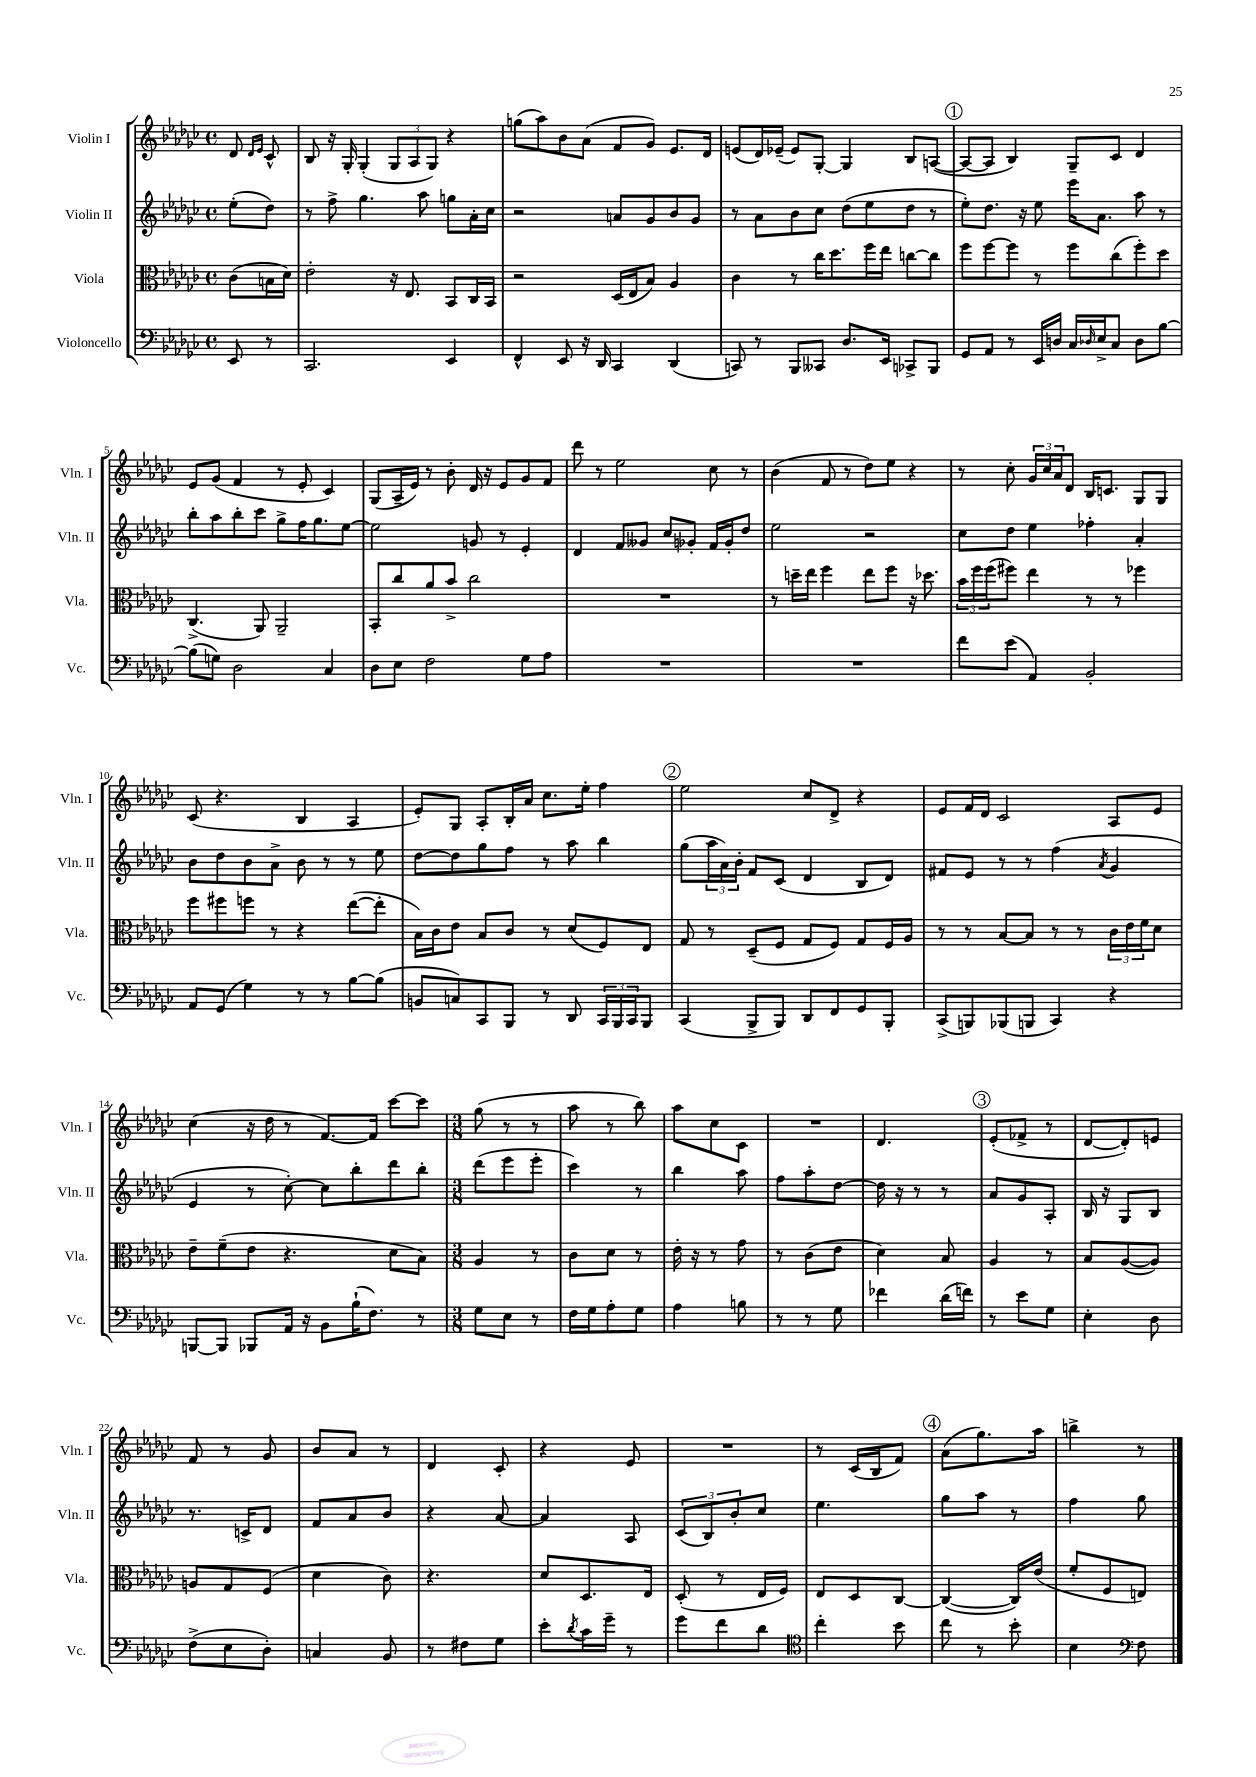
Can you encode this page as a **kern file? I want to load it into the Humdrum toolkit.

**kern	**kern	**kern	**kern
*part4	*part3	*part2	*part1
*staff4	*staff3	*staff2	*staff1
*I"Violoncello	*I"Viola	*I"Violin II	*I"Violin I
*I'Vc.	*I'Vla.	*I'Vln. II	*I'Vln. I
*clefF4	*clefC3	*clefG2	*clefG2
*k[b-e-a-d-g-c-]	*k[b-e-a-d-g-c-]	*k[b-e-a-d-g-c-]	*k[b-e-a-d-g-c-]
*M4/4	*M4/4	*M4/4	*M4/4
*met(c)	*met(c)	*met(c)	*met(c)
=	=	=	=
8EE-/	(8c-\L	(8ee-'\L	8d-/
.	.	.	16qqd-/LL
.	.	.	16qqe-/JJ
8r	16Bn\L	8dd-\J)	8c-^^/
.	16d-\JJ)	.	.
=1	=1	=1	=1
2.CC-/	2e-'\	8r	8B-/
.	.	8ff^\	16r
.	.	.	16G-'/
.	.	4.gg-\	(4G-'/
.	16r	.	12G-/L
.	8.E-/	.	.
.	.	.	12A-/
.	.	8aa-\	.
.	.	.	12G-/J)
4EE-/	8BB-/L	8ggn\L	4r
.	16C-/L	16a-'\L	.
.	16BB-/JJ	16cc-\JJ	.
=2	=2	=2	=2
4FF^^/	2r	2r	(8ggn\L
.	.	.	8aa-\)
8EE-/	.	.	8b-\
16r	.	.	(8a-\J
16DD-/	.	.	.
4CC-/	(16D-/LL	8an/L	8f/L
.	16E-/J	.	.
.	8B-/J)	8g-/	8g-/J)
(4DD-/	4A-/	8b-/	8.e-/L
.	.	8g-/J	.
.	.	.	16d-/Jk
=3	=3	=3	=3
8CCn/)	4c-\	8r	(8en/L
8r	.	8a-\L	16d-/L)
.	.	.	(16e-X~/JJ
8BBB-/L	8r	8b-\	8e-/L)
8CC--X/J	16cc-\KL	8cc-\J	[8G-'/J
.	8.dd-\	.	.
8.D-/L	.	(8dd-\L	4G-/]
.	16ff\L	8ee-\	.
16EE-/Jk	16ee-\JJ	.	.
8CC-X^/L	[8ccn\L	8dd-\J	8B-/L
8BBB-/J	8cc\J]	8r	([8An/J
!!LO:REH:place=s1:t=1
=4	=4	=4	=4
8GG-/L	8ff\L	8ee-'\L)	8A/L_
8AA-/J	[8ff\	8.dd-\J	8A/J]
8r	8ff\J]	.	4B-/)
.	.	16r	.
16EE-/LL	8r	8ee-\	.
16Dn/JJ	.	.	.
16C-/LL	8ff\L	16eee-\KL	8G-~/L
16qqD-X/	.	.	.
16E-^/J	.	8.a-\J	.
8C-/J	(8cc-\	.	8c-/J
8D-\L	8ff'\)	8aa-\	4d-/
[8B-\J	8dd-\J	8r	.
!!LO:LB:g=z
=5	=5	=5	=5
(8B-\L]	(4.C-^/	8bb-'\L	8e-/L
8Gn\J)	.	8aa-\	(8g-/J
2D-\	.	8bb-'\	4f/
.	8AA-/)	8ccc-\J	.
.	2AA-~/	8gg-^\L	8r
.	.	16ff\K	8e-'/
.	.	8.gg-\	.
4C-/	.	.	4c-/)
.	.	[8ee-\J	.
=6	=6	=6	=6
8D-\L	8BB-'/L	2ee-\]	(8G-/L
8E-\J	8cc-/	.	16A-~/L
.	.	.	16e-/JJ)
2F\	8a-/	.	8r
.	8b-^/J	.	8b-'\
.	2cc-\	8gn/	16d-/
.	.	.	16r
.	.	8r	8e-/L
8G-\L	.	4e-'/	8g-/
8A-\J	.	.	8f/J
=7	=7	=7	=7
1r	1r	4d-/	8ddd-\
.	.	.	8r
.	.	8f/L	2ee-\
.	.	8g--X/J	.
.	.	8cc-/L	.
.	.	8g-X'/J	.
.	.	16f/LL	8cc-\
.	.	16g-'/J	.
.	.	8dd-/J	8r
=8	=8	=8	=8
1r	8r	2ee-\	(4b-\
.	16ddn~\LL	.	.
.	16ee-\JJ	.	.
.	4ff\	.	8f/
.	.	.	8r
.	8ee-\L	2r	8dd-\L)
.	8ff\J	.	8ee-\J
.	16r	.	4r
.	8.dd-X\	.	.
=9	=9	=9	=9
8f\L	24b-\LL	8cc-\L	8r
.	24ff\	.	.
.	(24ff\J	.	.
(8e-\J	8ff#X\J)	8dd-\J	8cc-'\
4AA-/)	4ee-\	4ee-\	24g-/LL
.	.	.	24cc-/
.	.	.	24a-/J
.	.	.	8d-/J
2BB-'/	8r	4ff-X'\	16B-/KL
.	.	.	8.cn/J
.	8r	.	.
.	4ff-X\	4a-'/	8G-/L
.	.	.	8G-/J
!!LO:LB:g=z
=10	=10	=10	=10
8AA-/L	8ff\L	8b-\L	(8c-/
(8GG-/J	8ff#X\	8dd-\	4.r
4G-\)	8ffn\J	8b-\	.
.	8r	8a-^\J	.
8r	4r	8b-\	4B-/
8r	.	8r	.
[8B-\L	([8ee-\L	8r	4A-/
(8B-\J]	8ee-'\J]	8ee-\	.
=11	=11	=11	=11
8BBn/L	16B-\LL)	[8dd-\L	8e-'/L)
.	16c-\J	.	.
8Cn/)	8e-\J	8dd-\]	8G-/J
8CC-/	8B-/L	8gg-\	8A-'/L
8BBB-/J	8c-/J	8ff\J	16B-'/L
.	.	.	16a-/JJ
8r	8r	8r	8.cc-\L
8DD-/	(8d-/L	8aa-\	.
.	.	.	16ee-'\Jk
24CC-/LL	8F/)	4bb-\	4ff\
24BBB-/	.	.	.
24CC-/J	.	.	.
8BBB-/J	8E-/J	.	.
!!LO:REH:place=s1:t=2
=12	=12	=12	=12
(4CC-/	8G-/	(8gg-\L	2ee-\
.	8r	24aa-\L	.
.	.	24a-\)	.
.	.	24b-'\JJ	.
8BBB-^/L	(8D-~/L	8f/L	.
8BBB-/J)	8F/J	(8c-/J	.
8DD-/L	8G-/L	4d-/	8cc-/L
8FF/	8F/J)	.	8d-^/J
8GG-/	8G-/L	8B-/L	4r
8BBB-'/J	16F/L	8d-/J)	.
.	16A-/JJ	.	.
=13	=13	=13	=13
(8CC-^/L	8r	8f#X/L	8e-/L
8BBBn/)	8r	8e-/J	16f/L
.	.	.	16d-/JJ
(8BBB-X/	[8B-/L	8r	2c-/
8BBBn/J	8B-/J]	8r	.
4CC-/)	8r	(4ff\	.
.	8r	.	.
.	.	8qa-/	.
4r	24c-\LL	4g-/	8A-/L
.	24e-\	.	.
.	24f\J	.	.
.	8d-\J	.	8e-/J
!!LO:LB:g=z
=14	=14	=14	=14
[8BBBn/L	8e-~\L	4e-/	(4cc-\
8BBB/J]	(8f~\	.	.
8BBB-X/L	8e-\J	8r	16r
.	.	.	16dd-\
16AA-/Jk	4.r	[8cc-'\)	8r
16r	.	.	.
8BB-\L	.	8cc-\L]	[8.f/L)
(16B-`\K	.	8bb-'\	.
8.F\J)	.	.	16f/Jk]
.	8d-\L	8ddd-\	[8ccc-\L
8r	8B-\J)	8bb-'\J	8ccc-\J]
=15	=15	=15	=15
*M3/8	*M3/8	*M3/8	*M3/8
8G-\L	4A-/	(8ddd-\L	(8gg-\
8E-\J	.	8eee-\	8r
8r	8r	8eee-'\J	8r
=16	=16	=16	=16
16F\LL	8c-\L	4ccc-\)	8aa-\
16G-\J	.	.	.
8A-'\	8d-\J	.	8r
8G-\J	8r	8r	8bb-\)
=17	=17	=17	=17
4A-\	16e-'\	4bb-\	8aa-\L
.	16r	.	.
.	8r	.	8cc-\
8Bn\	8g-\	8aa-\	8c-\J
=18	=18	=18	=18
8r	8r	8ff\L	4.r
8r	(8c-\L	8aa-'\	.
8G-\	8e-\J	[8dd-\J	.
=19	=19	=19	=19
4f-X\	4d-\)	16dd-\]	4.d-/
.	.	16r	.
.	.	8r	.
(16d-\LL	8B-/	8r	.
16fn\JJ)	.	.	.
!!LO:REH:place=s1:t=3
=20	=20	=20	=20
8r	4A-/	8a-/L	(8e-'/L
8e-\L	.	8g-/	8f-X^/J
8G-\J	8r	8A-'/J	8r
=21	=21	=21	=21
4E-'\	8B-/L	16B-/	[8d-/L
.	.	16r	.
.	([8A-/	8G-/L	8d-'/])
8D-\	8A-/J])	8B-/J	8en/J
!!LO:LB:g=z
=22	=22	=22	=22
(8F^\L	8An/L	8.r	8f/
8E-\	8G-/	.	8r
.	.	16cn^/KL	.
8D-'\J)	(8F/J	8d-/J	8g-/
=23	=23	=23	=23
4Cn/	4d-\	8f/L	8b-/L
.	.	8a-/	8a-/J
8BB-/	8c-\)	8b-/J	8r
=24	=24	=24	=24
8r	4.r	4r	4d-/
8F#X\L	.	.	.
8G-\J	.	[8a-/	8c-'/
=25	=25	=25	=25
8e-'\L	8d-/L	4a-/]	4r
8qd-/	.	.	.
16c-\L	8.D-/	.	.
16g-~\JJ	.	.	.
8r	.	8A-/	8e-/
.	16E-/Jk	.	.
=26	=26	=26	=26
8g-\L	(8D-'/	(12c-/L	4.r
.	.	12B-/)	.
8f\	8r	.	.
.	.	12b-'/	.
8d-\J	16E-/LL	8cc-/J	.
.	16F/JJ)	.	.
=27	=27	=27	=27
*clefC4	*	*	*
4cc-'\	8E-/L	4.ee-\	8r
.	8D-/	.	(16c-/LL
.	.	.	16B-/J
8b-\	[8C-/J	.	8f/J)
!!LO:REH:place=s1:t=4
=28	=28	=28	=28
8cc-\	(4C-/_	8gg-\L	(8a-\L
8r	.	8aa-\J	8.gg-\)
8b-'\	16C-/LL])	8r	.
.	(16e-/JJ	.	16aa-\Jk
=29	=29	=29	=29
4B-\	8f'/L	4ff\	4bbn^\
.	8F/	.	.
*clefF4	*	*	*
8F\	8En/J)	8gg-\	8r
==	==	==	==
*-	*-	*-	*-
